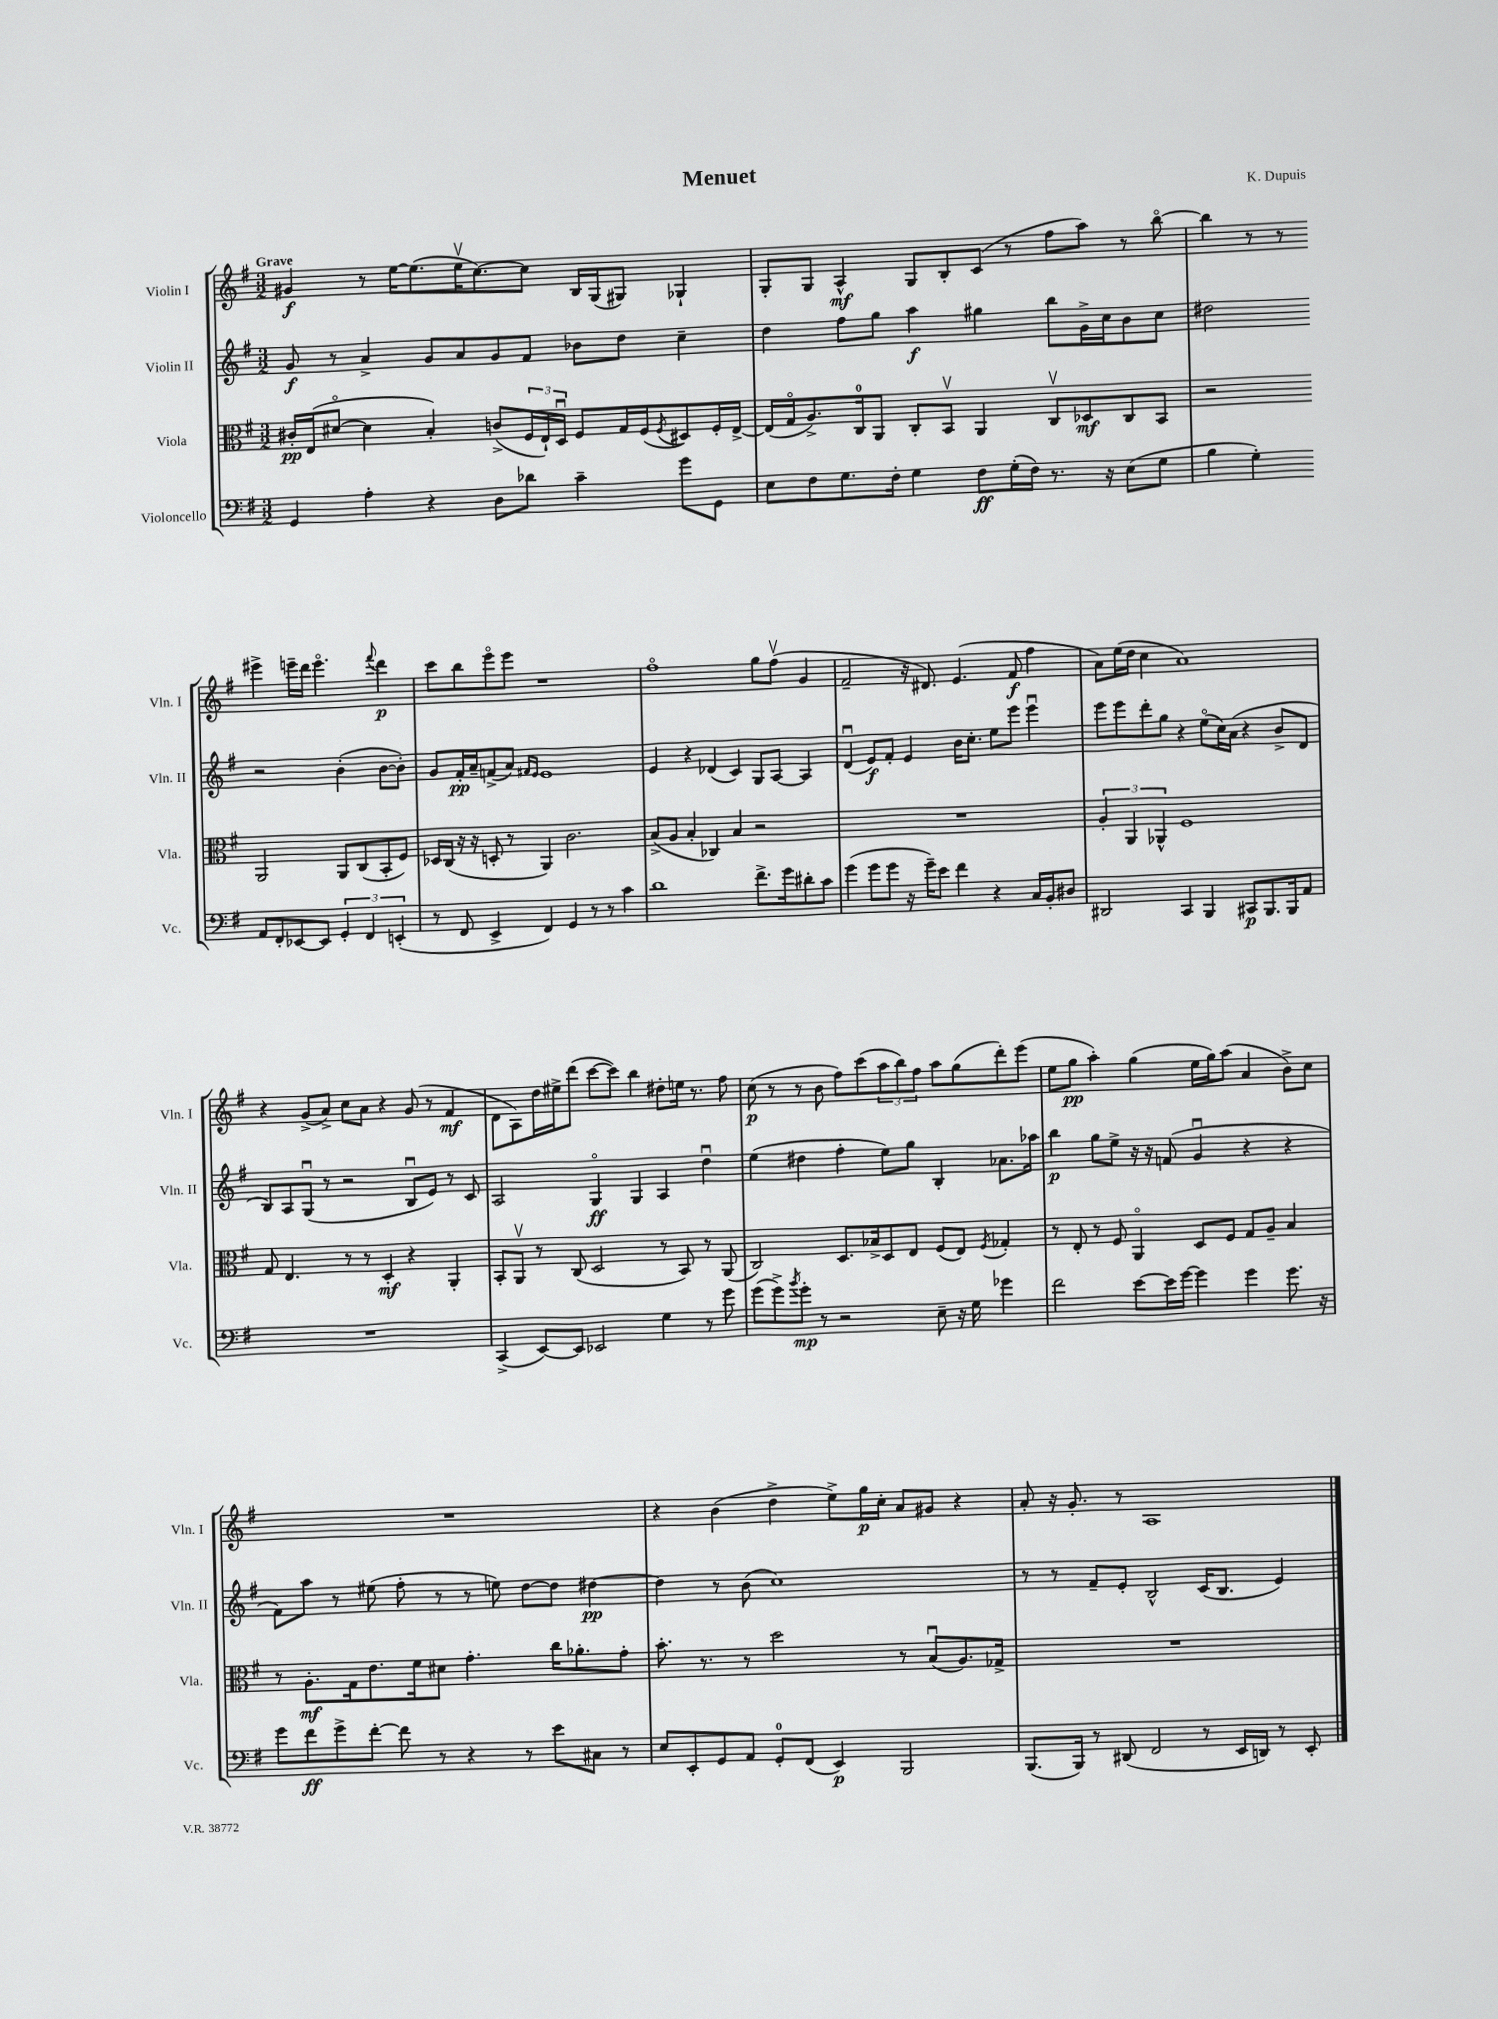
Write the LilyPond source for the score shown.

\header { title = "Menuet" composer = "K. Dupuis" }
<<
\new StaffGroup <<
\new Staff = "s0" \with { instrumentName = "Violin I" shortInstrumentName = "Vln. I" } {
    \clef treble \key g \major \numericTimeSignature \time 3/2 \tempo "Grave"
    gis'4\f r8 e''16~ e''8.( e''16\upbow c''8.~) c''8 b16 g16( gis8) ges4-! |
    g8-. g8 a4-^\mf g8 b8-. c'8( r8 fis''8 a''8) r8 b''8~\flageolet |
    b''4 r8 r8 eis'''4-> e'''16-- d'''16 e'''4.\flageolet \appoggiatura { fis'''8 } d'''4\p |
    c'''8 b''8 e'''8\flageolet e'''8 r1 |
    fis''1\flageolet g''8 fis''8\upbow( g'4 |
    fis'2-- r16 dis'8.) e'4.( fis'8\f fis''4 |
    a'8) e''16( d''16 c''4 a'1) |
    r4 g'8->( a'8->) c''8 a'8 r4 g'8( r8 fis'4\mf |
    d'8 a8) d''16 eis''16-> d'''8( c'''8~ c'''8) b''4 dis''8-. e''16 r8. fis''8 |
    c''8\p( r8 r8 b'8 fis''8) c'''8( \tuplet 3/2 { a''8 b''8) fis''8 } a''8 g''8( d'''8-.) e'''8( |
    e''8 g''8\pp a''4-.) g''4( e''16 g''16) a''8( a'4 b'8->) c''8 |
    R1. |
    r4 b'4( d''4-> e''8->) g''16\p c''16-. a'8 gis'8 r4 |
    a'8-. r16 g'8.-. r8 a1 \bar "|." |
}
\new Staff = "s1" \with { instrumentName = "Violin II" shortInstrumentName = "Vln. II" } {
    \clef treble \key g \major \numericTimeSignature \time 3/2
    g'8\f r8 a'4-> g'8 a'8 g'8 fis'8 bes'8 d''8 c''4-- |
    d''4 fis''8 g''8 a''4\f gis''4 b''8 g'16-> c''16 b'8 c''8 |
    dis''2 r2 b'4-.( b'8~ b'8-.) |
    g'8 fis'16-.\pp a'16-- f'8->( a'8) \grace { fis'16 e'16 } e'1 |
    e'4 r4 des'4( c'4) g8 a8~ a4 |
    d'4\downbow( e'8\f) fis'8-. e'4 b'16 c''8.-. e''8 e'''8 e'''4\downbow |
    e'''8 e'''8 d'''8-. g''8 r4 e''8\flageolet( c''16) a'16( r4 b'8-> d'8 |
    b8) a8 g8\downbow( r8 r2 b8\downbow e'8) r8 c'8 |
    a2 g4\flageolet\ff g4 a4 d''4\downbow |
    e''4( dis''4 fis''4-. e''8) g''8 b4-. aes'8. aes''16 |
    b''4\p g''8 e''8-> r16 r16 f'8( g'4\downbow r4 r4 |
    fis'8) a''8 r8 eis''8( fis''8-. r8 r8 e''8) d''8~ d''8 dis''4~\pp |
    dis''4 r8 b'8( c''1) |
    r8 r8 fis'8-- e'8-. b2-^ c'16( b8. e'4) \bar "|." |
}
\new Staff = "s2" \with { instrumentName = "Viola" shortInstrumentName = "Vla." } {
    \clef alto \key g \major \numericTimeSignature \time 3/2
    cis'16-.\pp e16( dis'8~\flageolet dis'4 b4-.) c'8->( \tuplet 3/2 { fis16 e16-!) d16\downbow } fis8 g16 fis16( \acciaccatura { fis8 } dis8) fis16-. e16~-> |
    e16( g16\flageolet a8.->) c16-0 a,8 c8-. b,8\upbow a,4 c8\upbow des8\mf c8 b,8 |
    r2 a,2 a,8 c8( b,8-. fis8) |
    des16 c16( r16 r16 d8-. r8 a,4) c'2. |
    b8->( a8 b4-. ces4) b4 r2 |
    R1. |
    \tuplet 3/2 { a4-. a,4 aes,4-^ } fis1 |
    g8 e4. r8 r8 d4-.\mf r4 a,4-. |
    b,8-. a,8\upbow r8 c8( d2 r8 b,8) r8 a,8( |
    c2) d8. bes16-> d8 e8 fis8( e8) \acciaccatura { fis8 } ges4-. |
    r8 e8-. r8 fis8 a,4\flageolet d8 fis8 g8 a8-- b4 |
    r8 a8.-.\mf g16 e'8. fis'16 dis'8 g'4.-. c''16 aes'8.-. g'8-. |
    b'8.-. r8. r8 d''2 r8 b8\downbow( a8.) ges16-> |
    R1. \bar "|." |
}
\new Staff = "s3" \with { instrumentName = "Violoncello" shortInstrumentName = "Vc." } {
    \clef bass \key g \major \numericTimeSignature \time 3/2
    g,4 a4-. r4 d8 des'8 c'4-- g'8 g,8 |
    e8 fis8 g8. fis16-. g4 fis8\ff g16-.( fis16) r8. r16 e8( g8 |
    b4 g4-.) a,8 fis,8-. ees,8~ ees,8 \tuplet 3/2 { g,4-. fis,4 e,4-.( } |
    r8 fis,8 e,4-> fis,4) g,4 r8 r8 c'4 |
    d'1 fis'8.-> g'16 dis'8-. c'8 |
    g'4( g'8 g'8 r16 g'16--) e'8 fis'4 r4 c16 b,16-. dis8 |
    dis,2 c,4 b,,4 cis,8\p b,,8. b,,16 a,8 |
    R1. |
    c,4->( e,8~) e,8 ees,2 g4 r8 g'8 |
    g'8( g'8->) \acciaccatura { b'8 } g'8-.\mp r8 r2 e8-- r16 g16 ges'4 |
    fis'2 e'8~ e'16 g'16~ g'4 g'4 g'8. r16 |
    g'8 fis'8\ff g'8-> fis'8~-. fis'8 r8 r4 r8 e'8 cis8 r8 |
    e8 e,8-. g,8 a,8 g,8-0-. fis,8( e,4\p) b,,2 |
    b,,8.( b,,16) r8 dis,8( fis,2 r8 e,16 d,16) r8 e,8-. \bar "|." |
}
>>
>>
\layout { \context { \Score \remove "Bar_number_engraver" } }
